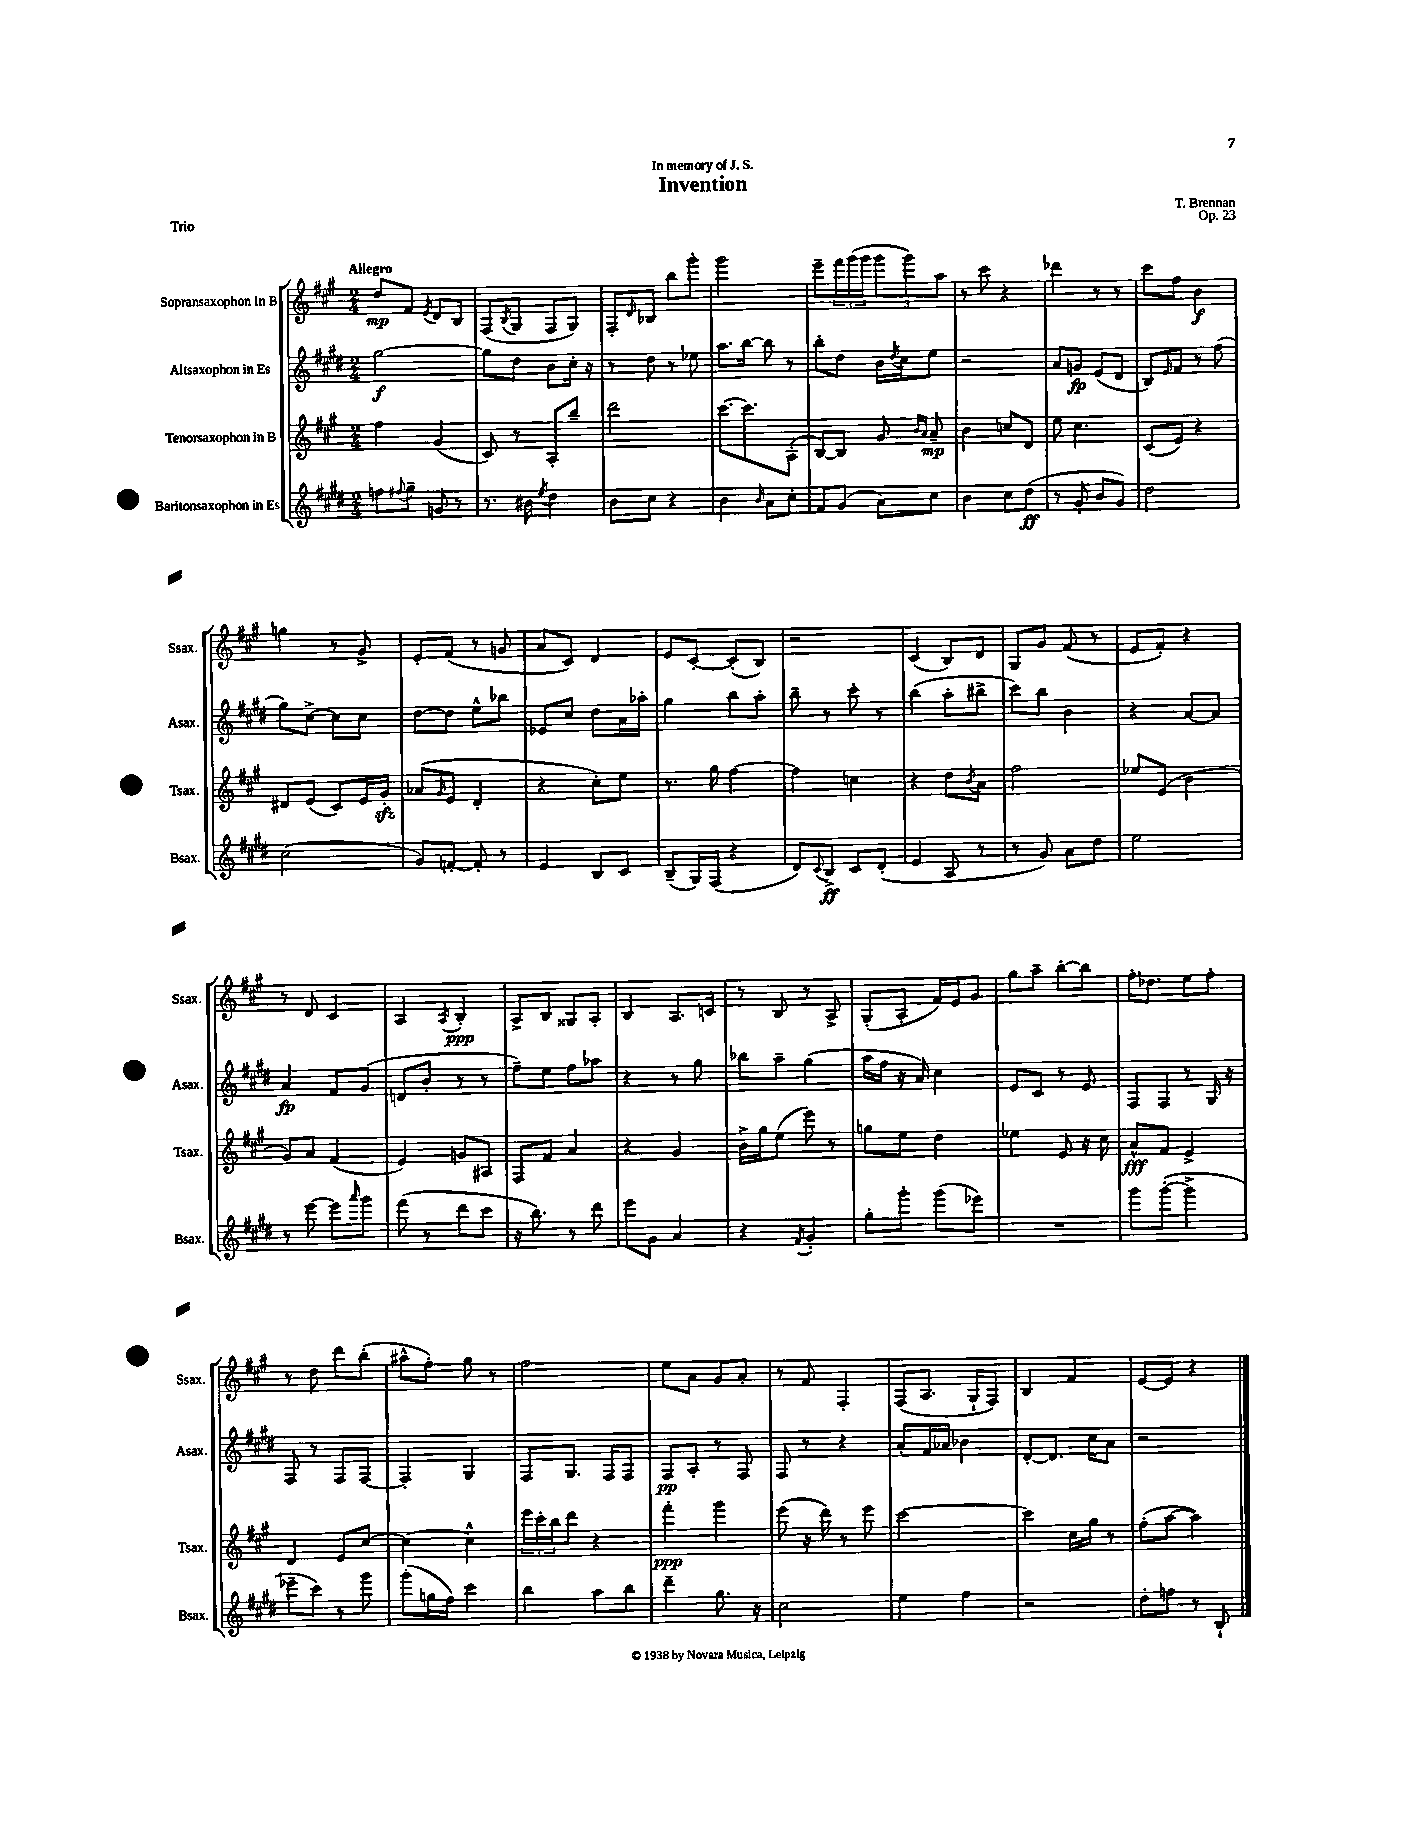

**kern	**kern	**kern	**kern
*staff4	*staff3	*staff2	*staff1
*clefG2	*clefG2	*clefG2	*clefG2
*k[f#c#g#d#]	*k[f#c#g#]	*k[f#c#g#d#]	*k[f#c#g#]
*M2/4	*M2/4	*M2/4	*M2/4
8ff	4ff#	[2gg#	8dd
8qqff#	.	.	.
8gg#~	.	.	8f#
.	.	.	8qe
8g	(4g#	.	8d
8r	.	.	8B
=	=	=	=
8.r	8c#)	8gg#]	(8F#
.	.	.	8qB
.	8r	8dd#	8G#
16b#	.	.	.
8qee	.	.	.
4dd#	8A'	8b	8F#
.	8bb~	16cc#'	8G#)
.	.	16r	.
=	=	=	=
8b	2ddd	8r	8F#'
.	.	.	16qqd
8cc#	.	8dd#	8B-
4r	.	8r	8bb
.	.	8ee-	8ggg#'
=	=	=	=
4b	[8.ccc#	8.aa	2ggg#
.	8.ccc#]	[16bb	.
16qqb	.	.	.
8a	.	8bb]	.
8cc#'	(8A'	8r	.
=	=	=	=
8f#	[8B)	8bb'	8eee~
(8g#	8B]	8dd#	24fff#
.	.	.	(24ggg#
.	.	.	24ggg#
8a)	8g#	16b	12ggg#
.	.	8qdd#	.
.	.	16cc#	.
.	.	.	12ggg#)
.	16qqb	.	.
.	16qqa	.	.
8cc#	8a~	8ee	.
.	.	.	12aa
=	=	=	=
4b	4b	2r	8r
.	.	.	8ccc#
8cc#	8cc	.	4r
(8dd#	8d	.	.
=	=	=	=
8r	8ee	8a	4ddd-
8g#'	4.cc#	8g	.
8b	.	(8e	8r
8g#)	.	8d#	8r
=	=	=	=
2dd#	(8c#	8B)	8ccc#
.	.	16qqe	.
.	8e)	8f#	8ff#
.	4r	8r	4b
.	.	(8ff#	.
=	=	=	=
(2cc#	8d#	8gg#)	4gg
.	(8e	[8cc#^	.
.	8c#)	8cc#]	8r
.	16e	8cc#	8g#^
.	16g#'	.	.
=	=	=	=
8g#)	(8a-	[8dd#	8e'
.	16qqg#	.	.
[8f'	8e	8dd#]	(8f#
8f']	4d'	8ee^^	8r
8r	.	8bb-	8g
=	=	=	=
4e	4r	8e-	8a
.	.	8cc#	8c#)
8B	8cc#')	8dd#	4d
8c#	8ee	16a	.
.	.	16aa-'	.
=	=	=	=
(8B~	8.r	4gg#	8e
16G#)	.	.	[8c#'
(16F#	16gg#	.	.
4r	[4ff#	8bb	(8c#']
.	.	8aa'	8B)
=	=	=	=
8d#)	4ff#]	8bb~	2r
8qqc#	.	.	.
8B^	.	8r	.
8c#	4cc	8ccc#'	.
(8d#'	.	8r	.
=	=	=	=
4e	4r	(4bb	(4c#
8A	8dd	8aa'	8B)
.	8qb	.	.
8r	8a	8bb#^	8d
=	=	=	=
8r	2ff#	8ccc#)	8G#
8g#)	.	8bb	8g#
8a	.	4b	(8f#
8dd#	.	.	8r
=	=	=	=
2ee	8ee-	4r	8e
.	(8e	.	8f#')
.	4b	[8a	4r
.	.	8a]	.
=	=	=	=
8r	8g#)	4a	8r
[8eee	8a	.	8d
8eee]	(4f#	8f#	4c#
16qqaaa	.	.	.
8ggg#	.	(8g#	.
=	=	=	=
(8fff#	4e)	8d	4A
8r	.	8b'	.
.	.	.	8qA
8ddd#	8g	8r	4B'
8ccc#	8A#	8r	.
=	=	=	=
16r	8F#	8ff#~)	8A^
8.bb)	.	.	.
.	8f#	8ee	8B
8r	4a	8ff#	8G##
8ddd#	.	8aa-	8A'
=	=	=	=
8eee	4r	4r	4B
8g#	.	.	.
4a	4g#	8r	8.A
.	.	8gg#	.
.	.	.	16c
=	=	=	=
4r	16b^	8bb-	8r
.	16gg#	.	.
.	(8ee	8aa~	8B
8qf#	.	.	.
4g#'	8eee)	(4gg#	8r
.	8r	.	8A^
=	=	=	=
8gg#'	8gg	16aa	(8G#'
.	.	16ff#	.
8ggg#'	8ee	16r	8A'
.	.	16a)	.
(8ggg#	4dd	4cc#	16f#)
.	.	.	16e
8eee-)	.	.	8g#
=	=	=	=
2r	4ee-	8e	8gg#
.	.	8c#	8aa~
.	8e	8r	[8bb'
.	16r	8e	8bb]
.	16cc#	.	.
=	=	=	=
8ggg#	8a^^	8F#	16ff#'
.	.	.	8.dd-
([8ggg#'	8f#	8F#	.
4ggg#^]	4e^	8r	8ee
.	.	16G#	8ff#'
.	.	16r	.
=	=	=	=
8eee-~	4d	8F#	8r
8ccc#)	.	8r	8dd
8r	8e	8F#	8ddd
8ggg#	[8cc#	[8F#	(8bb'
=	=	=	=
(8ggg#'	4cc#_	4F#']	8aa#^^
16gg	.	.	8ff#')
16ff#)	.	.	.
4ccc#	4cc#^^]	4G#	8gg#
.	.	.	8r
=	=	=	=
4bb	24eee	8F#	2ff#
.	24ccc#'	.	.
.	24bb	.	.
.	8ddd	8.G#	.
8aa	4r	.	.
.	.	16F#	.
8bb	.	8F#	.
=	=	=	=
4ddd#~	4fff#'	8F#	8ee
.	.	8A'	8a
8.gg#	4ggg#	8r	8g#
.	.	8F#	8a'
16r	.	.	.
=	=	=	=
2cc#	(8eee	8F#	8r
.	16r	8r	8f#
.	16ddd)	.	.
.	8r	4r	4F#'
.	8eee	.	.
=	=	=	=
4ee	[2ccc#	8a'	(8F#
.	.	16f#	8.A
.	.	16a-	.
4ff#	.	4b-	.
.	.	.	16G#`
.	.	.	8F#)
=	=	=	=
2r	4ccc#]	[8d#'	4B
.	.	8.d#]	.
.	16cc#	.	4f#
.	16gg#	16cc#	.
.	8r	8a	.
=	=	=	=
8dd#'	(8ff#'	2r	[8e
8ff	[8aa	.	8e]
8r	4aa])	.	4r
8B`	.	.	.
==	==	==	==
*-	*-	*-	*-
